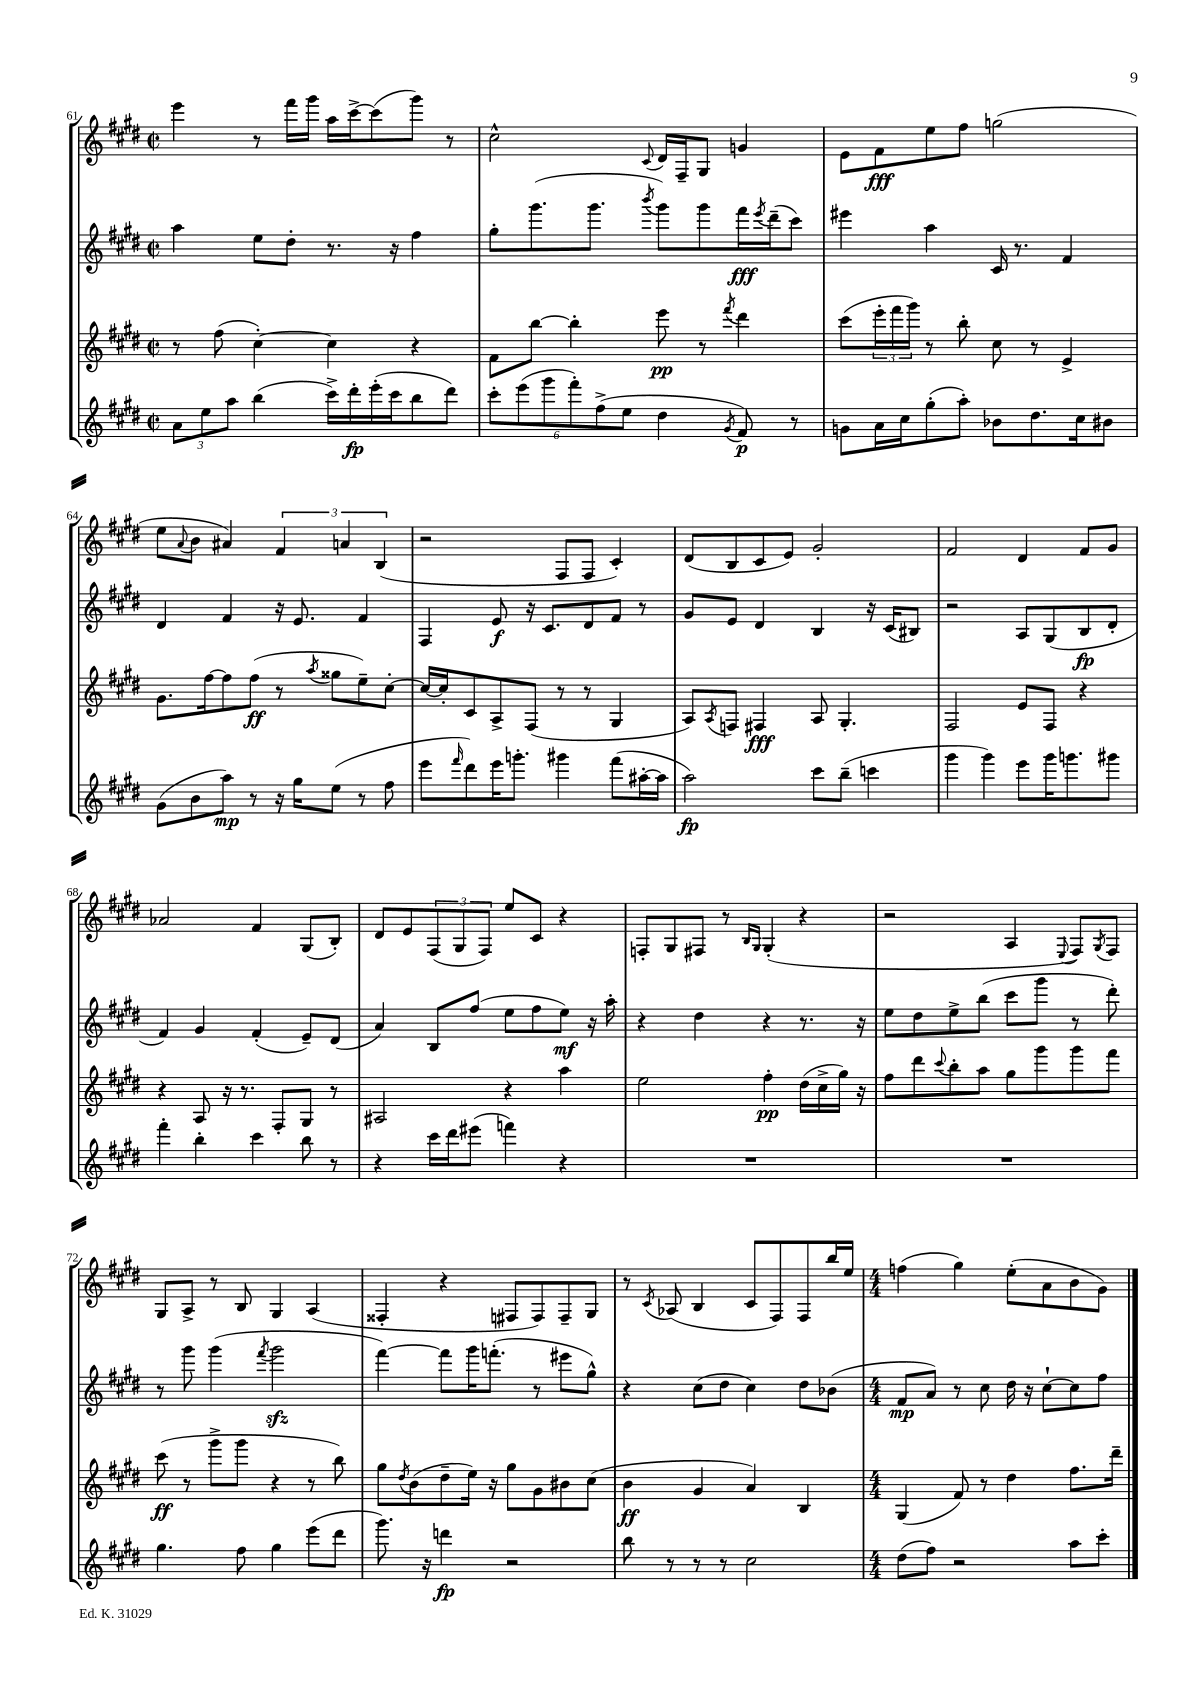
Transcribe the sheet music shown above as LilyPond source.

<<
\new StaffGroup <<
\new Staff = "s0" {
    \clef treble \key e \major \defaultTimeSignature \time 2/2
    e'''4 r8 fis'''16 gis'''16 a''16 cis'''16~-> cis'''8( gis'''8) r8 |
    cis''2-^ \appoggiatura { cis'8 } dis'16 fis16-- gis8 g'4 |
    e'8 fis'8\fff e''8 fis''8 g''2( |
    e''8 \appoggiatura { a'8 } b'8 ais'4) \tuplet 3/2 { fis'4 a'4 b4( } |
    r2 fis8 fis8 cis'4-.) |
    dis'8( b8 cis'8 e'8) gis'2-. |
    fis'2 dis'4 fis'8 gis'8 |
    aes'2 fis'4 gis8( b8-.) |
    dis'8 e'8 \tuplet 3/2 { fis8( gis8 fis8) } e''8 cis'8 r4 |
    f8-. gis8 fis8 r8 \grace { b16 gis16 } gis4-.( r4 |
    r2 a4 \appoggiatura { e8 } fis8) \acciaccatura { gis8 } fis8 |
    gis8 a8-> r8 b8 gis4 a4( |
    fisis4-. r4 fis8 fis8) fis8-- gis8 |
    r8 \acciaccatura { cis'8 } aes8( b4 cis'8 fis8) fis8 b''16 e''16 |
    \numericTimeSignature \time 4/4 f''4( gis''4) e''8-.( a'8 b'8 gis'8) \bar "|." |
}
\new Staff = "s1" {
    \clef treble \key e \major \defaultTimeSignature \time 2/2
    a''4 e''8 dis''8-. r8. r16 fis''4 |
    gis''8-. gis'''8.( gis'''8. \acciaccatura { b'''8 } gis'''8) gis'''8 fis'''16\fff \acciaccatura { e'''8 } dis'''16--( cis'''8) |
    eis'''4 a''4 cis'16 r8. fis'4 |
    dis'4 fis'4 r16 e'8. fis'4 |
    fis4 e'8\f r16 cis'8. dis'8 fis'8 r8 |
    gis'8 e'8 dis'4 b4 r16 cis'16( bis8) |
    r2 a8 gis8( b8\fp dis'8-. |
    fis'4) gis'4 fis'4-.( e'8--) dis'8( |
    a'4) b8 fis''8( e''8 fis''8 e''8\mf) r16 a''16-. |
    r4 dis''4 r4 r8. r16 |
    e''8 dis''8 e''8-> b''8( cis'''8 gis'''8 r8 dis'''8-.) |
    r8 gis'''8 gis'''4( \acciaccatura { fis'''8 } gis'''2\sfz |
    fis'''4~) fis'''8 gis'''16 f'''8.-.( r8 eis'''8 gis''8-^) |
    r4 cis''8( dis''8 cis''4) dis''8 bes'8( |
    \numericTimeSignature \time 4/4 fis'8\mp a'8) r8 cis''8 dis''16 r16 cis''8~-! cis''8 fis''8 \bar "|." |
}
\new Staff = "s2" {
    \clef treble \key e \major \defaultTimeSignature \time 2/2
    r8 fis''8( cis''4~-.) cis''4 r4 |
    fis'8 b''8~ b''4-. e'''8\pp r8 \acciaccatura { fis'''8 } dis'''4 |
    cis'''8( \tuplet 3/2 { e'''16-. fis'''16 gis'''16) } r8 b''8-. cis''8 r8 e'4-> |
    gis'8. fis''16~ fis''8 fis''8\ff( r8 \acciaccatura { a''8 } gisis''8 e''8--) cis''8~-. |
    cis''16~ cis''16-. cis'8 a8-> fis8( r8 r8 gis4 |
    a8) \acciaccatura { a8 } f8 fis4\fff a8 gis4.-. |
    fis2 e'8 fis8 r4 |
    r4 a8 r16 r8. fis8-. gis8 r8 |
    ais2 r4 a''4 |
    e''2 fis''4-.\pp dis''16( cis''16-> gis''16) r16 |
    fis''8 dis'''8 \appoggiatura { cis'''8 } b''8-. a''8 gis''8 gis'''8 gis'''8 fis'''8 |
    cis'''8\ff( r8 gis'''8-> gis'''8 r4 r8 b''8) |
    gis''8 \acciaccatura { dis''8 } b'8( dis''8-- e''16) r16 gis''8 gis'8 bis'8 cis''8( |
    b'4\ff gis'4 a'4) b4 |
    \numericTimeSignature \time 4/4 gis4( fis'8) r8 dis''4 fis''8. dis'''16-- \bar "|." |
}
\new Staff = "s3" {
    \clef treble \key e \major \defaultTimeSignature \time 2/2
    \tuplet 3/2 { a'8 e''8 a''8 } b''4( cis'''16->) dis'''16-.\fp e'''16-.( cis'''16 b''8 dis'''8) |
    \tuplet 6/4 { cis'''8-. e'''8( gis'''8 fis'''8-.) fis''8->( e''8 } dis''4 \acciaccatura { gis'8 } fis'8\p) r8 |
    g'8 a'16 cis''16 gis''8-.( a''8-.) bes'8 dis''8. cis''16 bis'8 |
    gis'8( b'8 a''8\mp) r8 r16 gis''16 e''8( r8 fis''8 |
    e'''8 \grace { fis'''16 } dis'''8) e'''16 g'''8.-. gis'''4 fis'''8( ais''16~-. ais''16 |
    a''2\fp) cis'''8 b''8--( c'''4 |
    gis'''4 gis'''4) e'''8 gis'''16 g'''8. gis'''8 |
    fis'''4-. b''4-. cis'''4 b''8 r8 |
    r4 cis'''16 dis'''16 eis'''8( f'''4) r4 |
    R1 |
    R1 |
    gis''4. fis''8 gis''4 e'''8( dis'''8 |
    gis'''8.) r16 d'''4\fp r2 |
    b''8 r8 r8 r8 cis''2 |
    \numericTimeSignature \time 4/4 dis''8( fis''8) r2 a''8 cis'''8-. \bar "|." |
}
>>
>>
\layout { \context { \Score currentBarNumber = #61 } }
